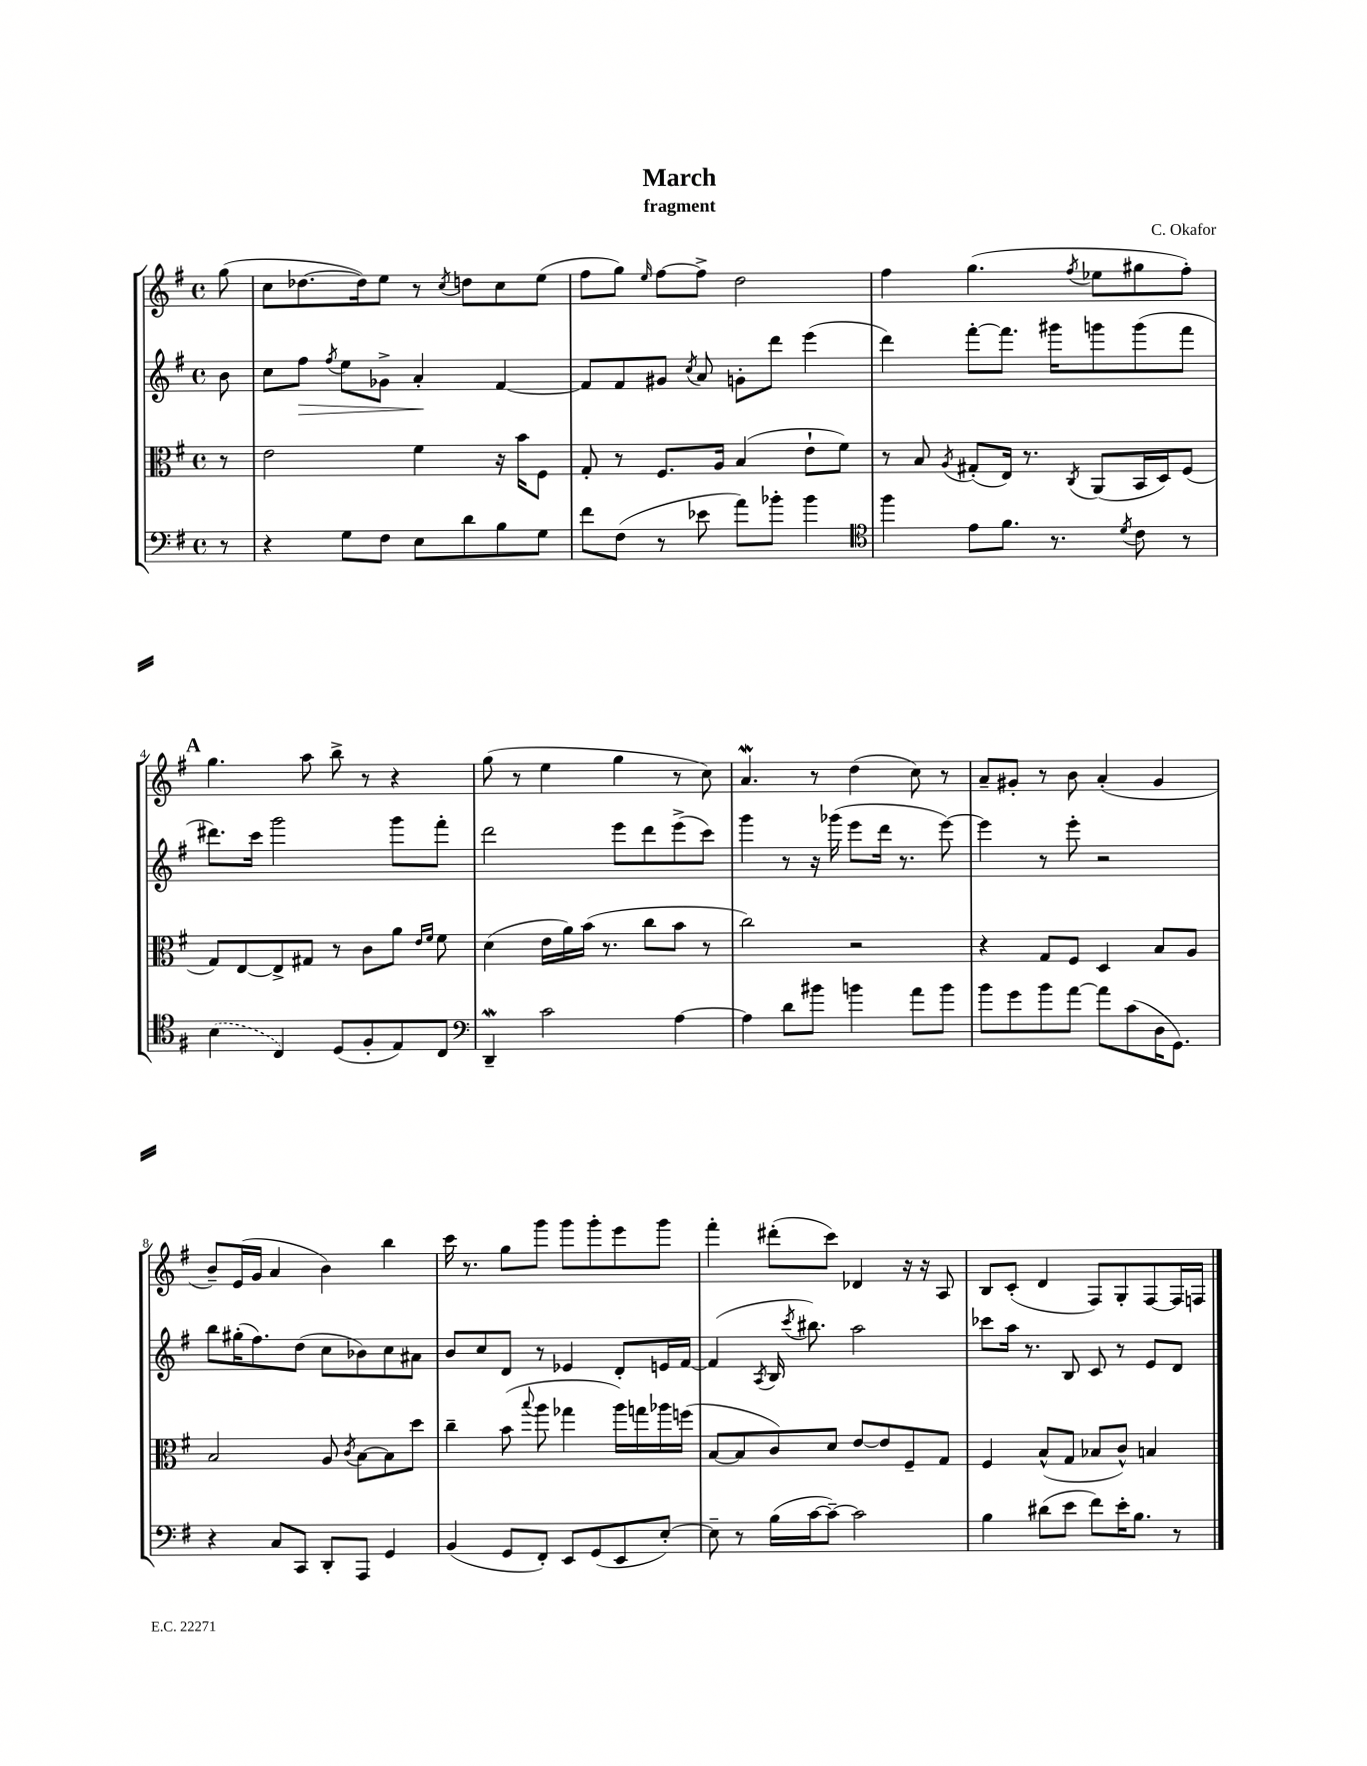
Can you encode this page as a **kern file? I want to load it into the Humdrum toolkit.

**kern	**kern	**kern	**kern
*staff4	*staff3	*staff2	*staff1
*clefF4	*clefC3	*clefG2	*clefG2
*k[f#]	*k[f#]	*k[f#]	*k[f#]
*M4/4	*M4/4	*M4/4	*M4/4
*met(c)	*met(c)	*met(c)	*met(c)
8r	8r	8b\	(8gg\
=	=	=	=
4r	2e\	8cc\L	8cc\L
.	.	8ff#\J	[8.dd-\
.	.	8qff#/	.
8G\L	.	8ee\L	.
.	.	.	16dd-\]k)
8F#\J	.	8g-^\J	8ee\J
8E\L	4f#\	4a'/	8r
.	.	.	8qcc/
8d\	.	.	8dd\L
8B\	16r	[4f#/	8cc\
.	16b\LK	.	.
8G\J	8F#\J	.	(8ee\J
=	=	=	=
8f#\L	8G'/	8f#/]L	8ff#\L
(8F#\J	8r	8f#/	8gg\J)
.	.	.	16qqee/
8r	8.F#/L	8g#/J	[8ff#\L
.	.	8qcc/	.
8e-\	.	8a/	8ff#^\]J
.	16A/Jk	.	.
8a\L)	(4B/	8g'\L	2dd\
8b-'\J	.	8ddd\J	.
4b-\	8e`\L	(4eee\	.
.	8f#\J)	.	.
=	=	=	=
*clefC4	*	*	*
4ff#\	8r	4ddd\)	4ff#\
.	8B/	.	.
.	8qA/	.	.
8e\L	(8G#'/L	[8fff#'\L	(4.gg\
8.f#\J	16E/Jk)	8.fff#\]J	.
.	8.r	.	.
8.r	.	16ggg#\LK	.
.	8qC/	.	8qff#/
.	(8AA/L	8ggg\	8ee-\L
8qd/	.	.	.
8c\	16BB/L	(8ggg\	8gg#\
.	16D/J)	.	.
8r	(8F#/J	8fff#\J	8ff#'\J)
=	=	=	=
(4B\	8G/L)	8.ddd#\L)	4.gg\
.	[8E/	.	.
.	.	16ccc\Jk	.
4C/)	8E^/]	2ggg\	.
.	8G#/J	.	8aa\
(8D/L	8r	.	8bb^\
8F#'/	8c\L	.	8r
8E/)	8a\J	8ggg\L	4r
.	16qqe/LL	.	.
.	16qqf#/JJ	.	.
8C/J	8f#\	8fff#'\J	.
=	=	=	=
*clefF4	*	*	*
4DD~/	(4d\	2ddd\	(8gg\
.	.	.	8r
2c\	16e\LL	.	4ee\
.	16a\)	.	.
.	(16b\JJ	.	.
.	8.r	.	.
.	.	8eee\L	4gg\
.	8cc\L	8ddd\	.
[4A\	8b\J	(8eee^\	8r
.	8r	8ccc\J)	8cc\)
=	=	=	=
4A\]	2cc\)	4ggg\	4.a/
8d\L	.	8r	.
8b#\J	.	16r	8r
.	.	(16ggg-\	.
4b\	2r	8eee\L	(4dd\
.	.	16ddd\Jk	.
.	.	8.r	.
8a\L	.	.	8cc\)
8b\J	.	[8eee\)	8r
=	=	=	=
8b\L	4r	4eee\]	8a~/L
8g\	.	.	8g#'/J
8b\	8G/L	8r	8r
[8a\J	8F#/J	8eee'\	8b\
8a\]L	4D/	2r	(4a'/
(8c\	.	.	.
16D\K	8B/L	.	4g#/
8.GG\J)	.	.	.
.	8A/J	.	.
=	=	=	=
4r	2B/	8bb\L	8b~/L)
.	.	(16gg#'\K	(16e/L
.	.	8.ff#\)	16g/JJ
8C/L	.	.	4a/
8CC/J	.	(8dd\J	.
8DD'/L	8A/	8cc\L	4b\)
.	8qc/	.	.
8AAA/J	[8B\L	8b-\)	.
4GG/	8B\]	8cc\	4bb\
.	8dd\J	8a#\J	.
=	=	=	=
(4BB/	4cc~\	8b/L	16ccc\
.	.	.	8.r
.	.	8cc/	.
8GG/L	(8b\	8d/J	8gg\L
.	8qqbb/	.	.
8FF#'/J)	8aa\	8r	8ggg\J
8EE/L	4gg-\	4e-/	8ggg\L
(8GG/	.	.	8ggg'\
8EE/	16aa\LL)	8d'/L	8eee\
.	16gg\	.	.
[8E'/J)	16aa-\	16e/L	8ggg\J
.	(16ff\JJ	[16f#/JJ	.
=	=	=	=
8E~\]	[8B/L	(4f#/]	4fff#'\
8r	8B/]	.	.
.	.	8qA/	.
(16B\LL	8c/)	16B/	(8ddd#'\L
.	.	8qccc/	.
[16c\J	.	8.bb#\)	.
8c~\_J)	8d/J	.	8ccc\J)
2c\]	[8e/L	2aa\	4d-/
.	8e/]	.	.
.	8F#~/	.	16r
.	.	.	16r
.	8G/J	.	8A/
=	=	=	=
4B\	4F#/	8ccc-\L	8B/L
.	.	16aa\Jk	(8c'/J
.	.	8.r	.
(8d#\L	(8B^^/L	.	4d/
8e\J	8G/J	8B/	.
8f#\L)	8B-/L	8c/	8F#/L)
16e'\K	8c^^/J)	8r	8G'/
8.B\J	.	.	.
.	4B/	8e/L	[8F#/
8r	.	8d/J	16F#/]L
.	.	.	16F/JJ
==	==	==	==
*-	*-	*-	*-
